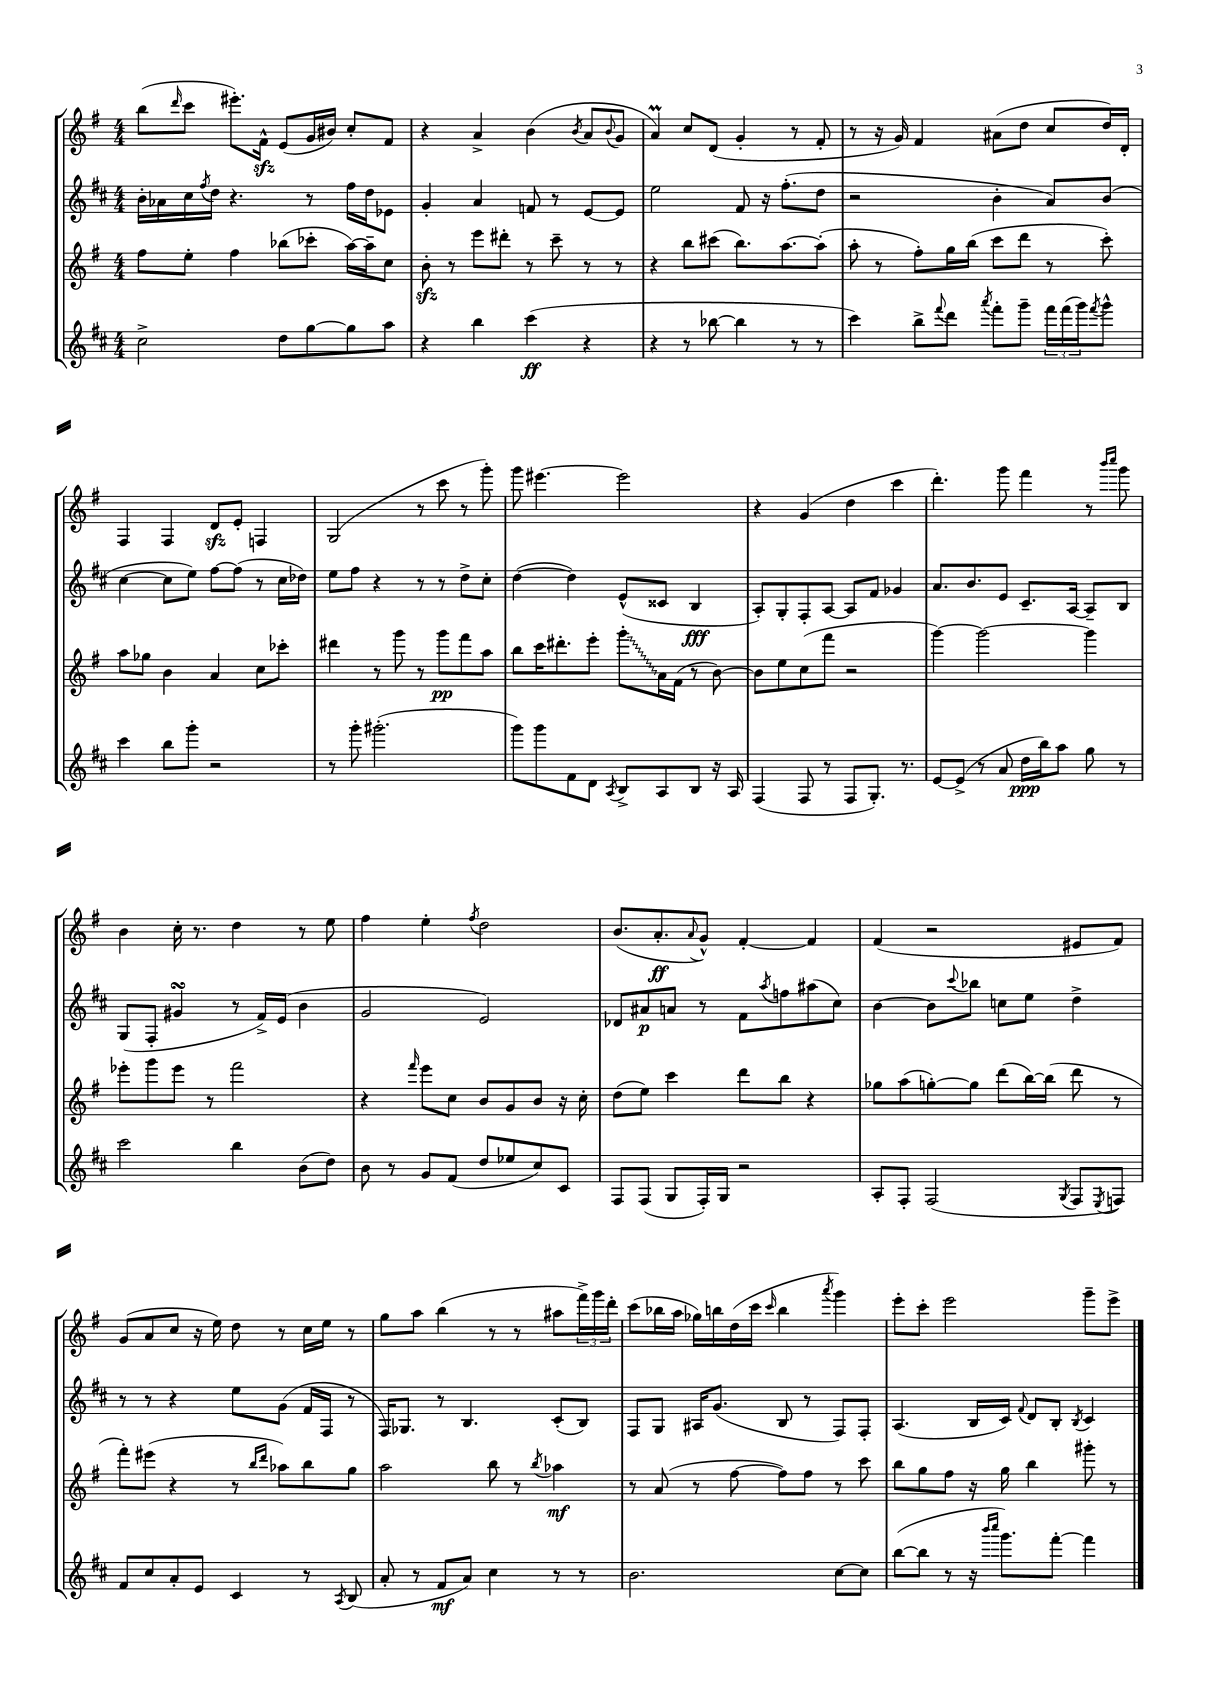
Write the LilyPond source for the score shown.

<<
\new StaffGroup <<
\new Staff = "s0" {
    \clef treble \key g \major \numericTimeSignature \time 4/4
    b''8( \grace { d'''16 } c'''8 eis'''8.-.) fis'16-^\sfz e'8( g'16 bis'16) c''8-. fis'8 |
    r4 a'4-> b'4( \acciaccatura { b'8 } a'8 \appoggiatura { b'8 } g'8 |
    a'4\prall) c''8 d'8( g'4-. r8 fis'8-. |
    r8 r16 g'16) fis'4 ais'8( d''8 c''8 d''16) d'16-. |
    fis4 fis4 d'8\sfz e'8-. f4 |
    g2( r8 c'''8 r8 g'''8-.) |
    g'''8 eis'''4.~ eis'''2 |
    r4 g'4( d''4 c'''4 |
    d'''4.-.) g'''8 fis'''4 r8 \grace { b'''16 c''''16 } g'''8 |
    b'4 c''16-. r8. d''4 r8 e''8 |
    fis''4 e''4-. \acciaccatura { fis''8 } d''2 |
    b'8.( a'8.-.\ff \appoggiatura { a'8 } g'8-^) fis'4~-. fis'4 |
    fis'4( r2 eis'8 fis'8) |
    g'8( a'8 c''8 r16 e''16) d''8 r8 c''16 e''16 r8 |
    g''8 a''8 b''4( r8 r8 ais''8 \tuplet 3/2 { fis'''16->) g'''16 d'''16-. } |
    c'''8( bes''16 a''16 ges''16) b''16 d''16( c'''16 \grace { c'''16 } b''4 \acciaccatura { a'''8 } g'''4) |
    e'''8-. c'''8-. e'''2 g'''8-- e'''8-> \bar "|." |
}
\new Staff = "s1" {
    \clef treble \key d \major \numericTimeSignature \time 4/4
    b'16-. aes'16 cis''16 \acciaccatura { fis''8 } d''16 r4. r8 fis''16 d''16 ees'8 |
    g'4-. a'4 f'8 r8 e'8~ e'8 |
    e''2 fis'8 r16 fis''8.-.( d''8 |
    r2 b'4-. a'8) b'8( |
    cis''4~ cis''8 e''8) fis''8~ fis''8( r8 cis''16 des''16) |
    e''8 fis''8 r4 r8 r8 d''8-> cis''8-. |
    d''4~( d''4) e'8-^( cisis'8 b4\fff |
    a8-.) g8-. fis8-. a8~ a8 fis'8 ges'4 |
    a'8. b'8. e'8 cis'8.-- a16~ a8-- b8 |
    g8( fis8-. gis'4\turn r8 fis'16->) e'16( b'4 |
    g'2 e'2) |
    des'8 ais'8\p a'8 r8 fis'8 \acciaccatura { a''8 } f''8 ais''8( cis''8) |
    b'4~ b'8 \appoggiatura { cis'''8 } bes''8 c''8 e''8 d''4-> |
    r8 r8 r4 e''8 g'8( fis'16 fis16 r8 |
    fis16) ges8. r8 b4. cis'8-.( b8) |
    fis8 g8 ais16 g'8.( b8 r8 fis8) fis8-. |
    a4.( b16 cis'16) \appoggiatura { fis'8 } d'8 b8-. \acciaccatura { b8 } cis'4 \bar "|." |
}
\new Staff = "s2" {
    \clef treble \key g \major \numericTimeSignature \time 4/4
    fis''8 e''8-. fis''4 bes''8( ces'''8-. a''16~) a''16-- c''8 |
    b'8-.\sfz r8 e'''8 dis'''8-. r8 c'''8-- r8 r8 |
    r4 b''8 cis'''8( b''8.) a''8.~ a''8-.( |
    a''8-. r8 fis''8-.) g''16 b''16( c'''8 d'''8 r8 c'''8-.) |
    a''8 ges''8 b'4 a'4 c''8 ces'''8-. |
    dis'''4 r8 g'''8 r8 g'''8\pp fis'''8 a''8 |
    b''8 c'''16 dis'''8.-. e'''8-. \once \override Glissando.style = #'zigzag g'''8-.\glissando a'16 fis'16( r8 b'8~) |
    b'8 e''8 c''8( fis'''8 r2 |
    g'''4~) g'''2~ g'''4 |
    ees'''8-. g'''8 ees'''8 r8 fis'''2 |
    r4 \grace { fis'''16 } e'''8 c''8 b'8 g'8 b'8 r16 c''16-. |
    d''8( e''8) c'''4 d'''8 b''8 r4 |
    ges''8 a''8( g''8~-.) g''8 d'''8( b''16~) b''16( d'''8 r8 |
    fis'''8-.) eis'''8( r4 r8 \grace { b''16 d'''16 } aes''8) b''8 g''8 |
    a''2 b''8 r8 \acciaccatura { b''8 } aes''4\mf |
    r8 a'8( r8 fis''8~ fis''8) fis''8 r8 c'''8 |
    b''8 g''8 fis''8 r16 g''16 b''4 gis'''8-. r8 \bar "|." |
}
\new Staff = "s3" {
    \clef treble \key d \major \numericTimeSignature \time 4/4
    cis''2-> d''8 g''8~ g''8 a''8 |
    r4 b''4 cis'''4\ff( r4 |
    r4 r8 bes''8~ bes''4 r8 r8 |
    cis'''4) b''8-> \appoggiatura { fis'''8 } d'''8 \acciaccatura { a'''8 } fis'''8-. g'''8-- \tuplet 3/2 { fis'''16 fis'''16( g'''16) } \acciaccatura { fis'''8 } g'''8-^ |
    cis'''4 b''8 g'''8-. r2 |
    r8 g'''8-. gis'''2.-.( |
    g'''8) g'''8 fis'8 d'8 \acciaccatura { a8 } b8-> a8 b8 r16 a16 |
    fis4( fis8 r8 fis8 g8.-.) r8. |
    e'8~ e'8->( r8 a'8 d''16\ppp b''16) a''8 g''8 r8 |
    cis'''2 b''4 b'8( d''8) |
    b'8 r8 g'8 fis'8( d''8 ees''8 cis''8) cis'8 |
    fis8 fis8( g8 fis16-.) g16 r2 |
    a8-. fis8-. fis2( \acciaccatura { g8 } fis8 \acciaccatura { e8 } f8) |
    fis'8 cis''8 a'8-. e'8 cis'4 r8 \acciaccatura { a8 } b8( |
    a'8-. r8 fis'8\mf a'8) cis''4 r8 r8 |
    b'2. cis''8~ cis''8 |
    b''8~( b''8 r8 r16 \grace { b'''16 cis''''16 } g'''8.) fis'''8~-. fis'''4 \bar "|." |
}
>>
>>
\layout { \context { \Score \remove "Bar_number_engraver" } }
